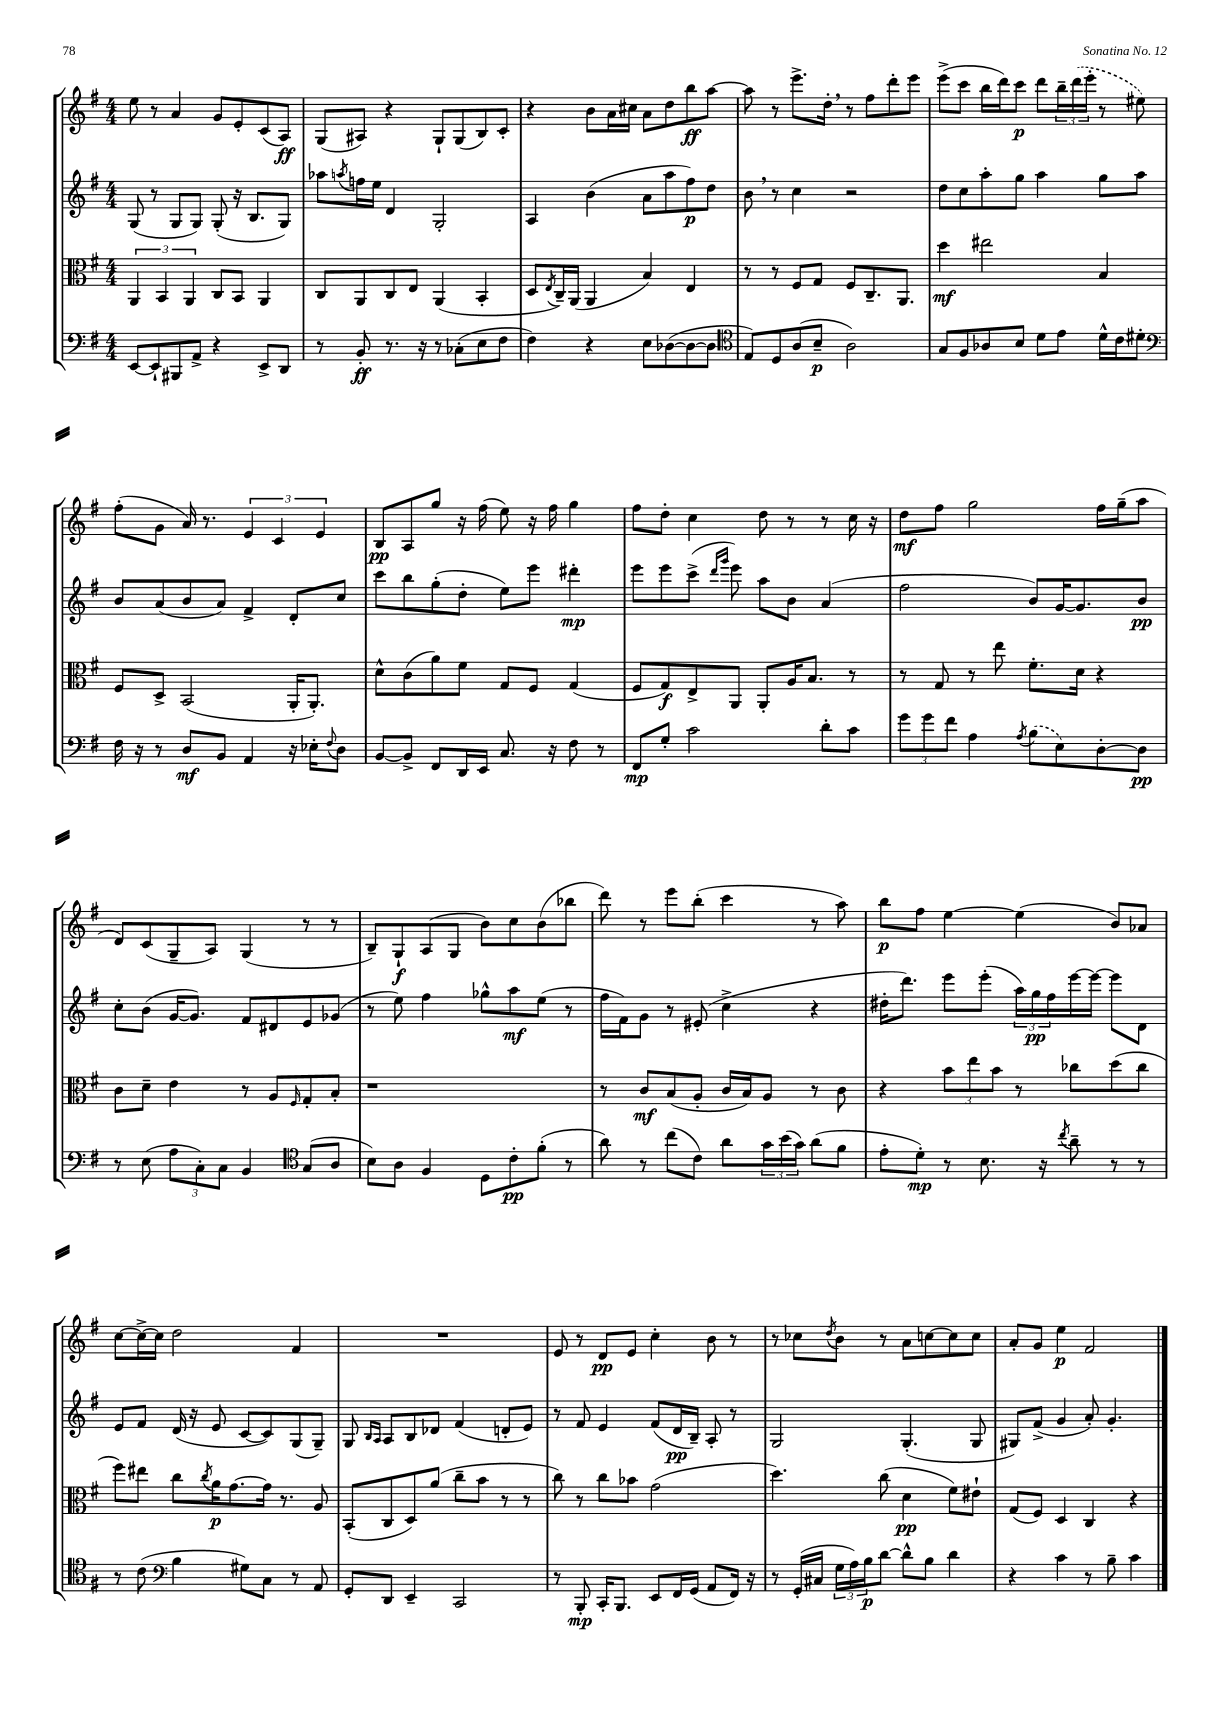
<<
\new StaffGroup <<
\new Staff = "s0" {
    \clef treble \key g \major \numericTimeSignature \time 4/4
    e''8 r8 a'4 g'8 e'8-. c'8( a8\ff) |
    g8( ais8) r4 g8-! g8( b8) c'8-. |
    r4 b'8 a'16 cis''16 a'8 d''8 b''8\ff a''8~ |
    a''8 r8 e'''8.-> d''16-. \breathe r8 fis''8 d'''8-. e'''8 |
    e'''8->( c'''8 b''16 d'''16) c'''8\p d'''8 \tuplet 3/2 { b''16-- \once \slurDashed d'''16( e'''16-. } r8 eis''8) |
    fis''8-.( g'8 a'16) r8. \tuplet 3/2 { e'4 c'4 e'4 } |
    b8\pp a8 g''8 r16 fis''16( e''8) r16 fis''16 g''4 |
    fis''8 d''8-. c''4 d''8 r8 r8 c''16 r16 |
    d''8\mf fis''8 g''2 fis''16 g''16--( a''8 |
    d'8) c'8( g8-- a8) g4( r8 r8 |
    b8--) g8-!\f a8( g8 b'8) c''8 b'8( bes''8 |
    d'''8) r8 e'''8 b''8-.( c'''4 r8 a''8) |
    b''8\p fis''8 e''4~ e''4( b'8) aes'8 |
    c''8~ c''16~-> c''16 d''2 fis'4 |
    R1 |
    e'8 r8 d'8\pp e'8 c''4-. b'8 r8 |
    r8 ces''8 \acciaccatura { d''8 } b'8 r8 a'8 c''8~ c''8 c''8 |
    a'8-. g'8 e''4\p fis'2 \bar "|." |
}
\new Staff = "s1" {
    \clef treble \key g \major \numericTimeSignature \time 4/4
    g8( r8 g8 g8) g8-.( r16 b8. g8) |
    aes''8 \acciaccatura { a''8 } f''16 e''16 d'4 g2-. |
    a4 b'4( a'8 a''8 fis''8\p) d''8 |
    b'8 \breathe r8 c''4 r2 |
    d''8 c''8 a''8-. g''8 a''4 g''8 a''8 |
    b'8 a'8( b'8 a'8) fis'4-> d'8-. c''8 |
    c'''8 b''8 g''8-.( d''8-. e''8) e'''8 dis'''4-.\mp |
    e'''8 e'''8 c'''8->( \grace { d'''16 g'''16 } e'''8) a''8 b'8 a'4( |
    fis''2 b'8) g'16~ g'8. b'8\pp |
    c''8-. b'8( g'16~ g'8.) fis'8 dis'8 e'8 ges'8( |
    r8 e''8) fis''4 ges''8-^ a''8\mf e''8( r8 |
    fis''16 fis'16) g'8 r8 eis'8-.( c''4-> r4 |
    dis''16-. d'''8.) e'''8 e'''8-.( \tuplet 3/2 { a''16) g''16\pp fis''16 } e'''16~ e'''16~ e'''8 d'8 |
    e'8 fis'8 d'16( r16 e'8 c'8~ c'8) g8( g8--) |
    g8 \grace { b16 a16 } a8 b8 des'8 fis'4( d'8-. e'8) |
    r8 fis'8 e'4 fis'8( d'16\pp b16--) a8-. r8 |
    g2 g4.-.( g8 |
    gis8) fis'8->( g'4 a'8-.) g'4.-. \bar "|." |
}
\new Staff = "s2" {
    \clef alto \key g \major \numericTimeSignature \time 4/4
    \tuplet 3/2 { a,4 b,4 a,4 } c8 b,8 a,4 |
    c8 a,8 c8 e8 a,4( b,4-. |
    d8 \acciaccatura { e8 } c16--) a,16( a,4 b4) e4 |
    r8 r8 fis8 g8 fis8 c8.-- a,8. |
    d''4\mf eis''2 b4 |
    fis8 d8-> b,2( a,16-. a,8.-.) |
    d'8-^ c'8( a'8) fis'8 g8 fis8 g4( |
    fis8 g8\f) e8-> a,8 a,8-. a16 b8. r8 |
    r8 g8 r8 e''8 fis'8.-. d'16 r4 |
    c'8 d'8-- e'4 r8 a8 \grace { fis16 } g8-. b8-. |
    r1 |
    r8 c'8\mf b8( a8-. c'16 b16) a8 r8 c'8 |
    r4 \tuplet 3/2 { b'8 e''8 b'8 } r8 ces''8 d''8( ces''8 |
    fis''8) eis''8 c''8 \acciaccatura { c''8 } a'16\p g'8.~ g'16 r8. a8 |
    b,8-.( c8 d8) a'8( c''8-- b'8 r8 r8 |
    c''8) r8 c''8 bes'8 g'2( |
    d''4.) c''8( d'4\pp fis'8) eis'8-! |
    g8( fis8) d4 c4 r4 \bar "|." |
}
\new Staff = "s3" {
    \clef bass \key g \major \numericTimeSignature \time 4/4
    e,8~ e,8-! bis,,8 a,8-> r4 e,8-> d,8 |
    r8 b,8-.\ff r8. r16 r8 ces8-.( e8 fis8 |
    fis4) r4 e8 des8~( des8~ des8 |
    \clef tenor e8) d8 a8( b8--\p a2) |
    g8 fis8 aes8 b8 d'8 e'8 d'16-^ c'16 dis'8-. |
    \clef bass fis16 r16 r8 d8\mf b,8 a,4 r16 ees16-. \appoggiatura { fis8 } d8 |
    b,8~ b,8-> fis,8 d,16 e,16 c8. r16 fis8 r8 |
    fis,8\mp g8-. c'2 d'8-. c'8 |
    \tuplet 3/2 { g'8 g'8 fis'8 } a4 \acciaccatura { a8 } \once \slurDashed b8( e8) d8~-. d8\pp |
    r8 e8( \tuplet 3/2 { a8 c8-.) c8 } b,4 \clef tenor g8( a8 |
    b8) a8 fis4 d8 c'8-.\pp fis'8-.( r8 |
    a'8) r8 c''8( c'8) a'8 \tuplet 3/2 { g'16 b'16( g'16) } a'8( fis'8 |
    e'8-. d'8-.\mp) r8 b8. r16 \acciaccatura { c''8 } a'8-- r8 r8 |
    r8 c'8( \clef bass b4 gis8) c8 r8 a,8 |
    g,8-. d,8 e,4-- c,2 |
    r8 b,,8-.\mp c,16-. b,,8. e,8 fis,16 g,16( a,8 fis,16) r16 |
    r8 g,16-.( cis16 \tuplet 3/2 { g16 a16) b16\p } d'8~ d'8-^ b8 d'4 |
    r4 c'4 r8 b8-- c'4 \bar "|." |
}
>>
>>
\layout { \context { \Score \remove "Bar_number_engraver" } }
